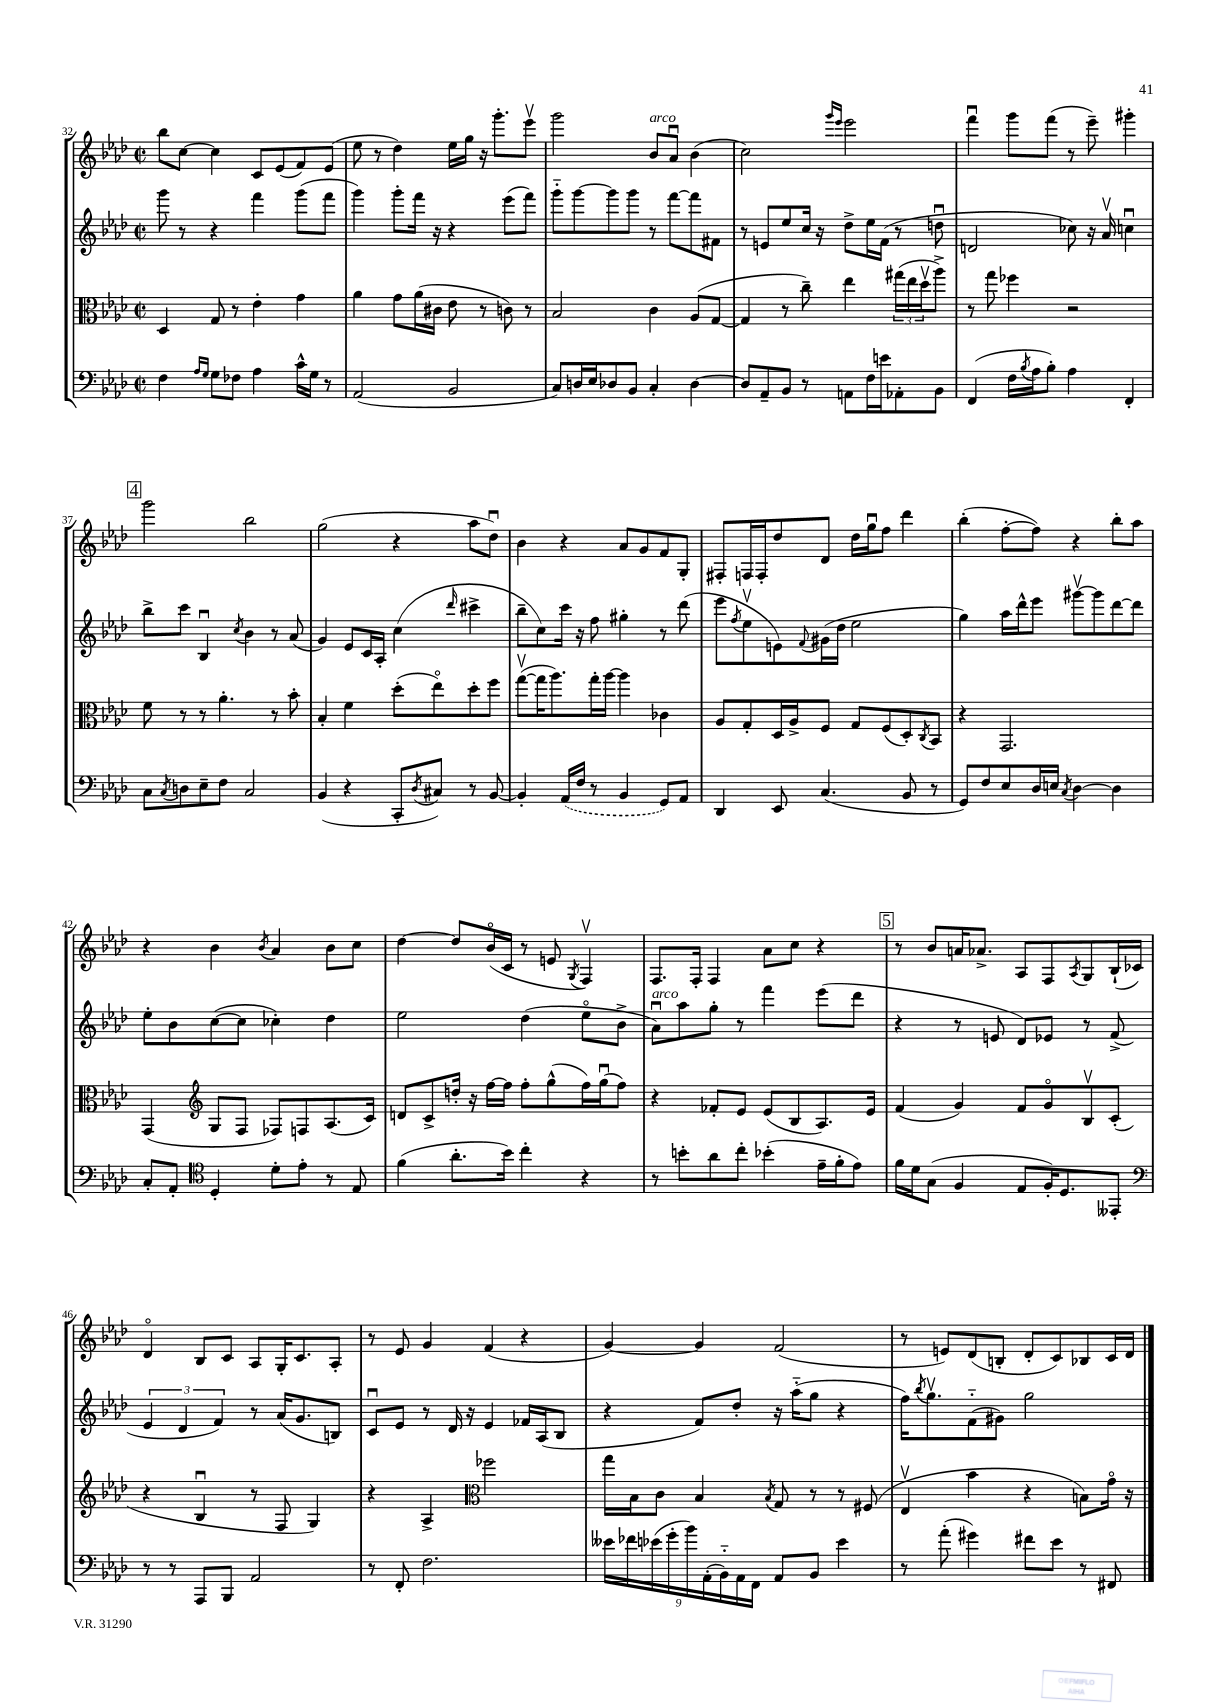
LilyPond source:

<<
\new StaffGroup <<
\new Staff = "s0" {
    \clef treble \key aes \major \defaultTimeSignature \time 2/2
    bes''8 c''8~ c''4 c'8 ees'8( f'8) ees'8( |
    ees''8 r8 des''4) ees''16 g''16 r16 g'''8.-. ees'''8\upbow |
    g'''2 bes'8^\markup { \italic "arco" } aes'8\downbow bes'4( |
    c''2) \grace { g'''16 ees'''16 } ees'''2 |
    f'''4\downbow g'''8 f'''8( r8 ees'''8--) gis'''4-. |
    \mark \markup { \box "4" } g'''2 bes''2 |
    g''2( r4 aes''8 des''8\downbow) |
    bes'4 r4 aes'8 g'8 f'8 g8-. |
    fis8-. f16 f16-. des''8 des'8 des''16 g''16\downbow f''8 des'''4 |
    bes''4-.( f''8~-. f''8) r4 bes''8-. aes''8 |
    r4 bes'4 \acciaccatura { bes'8 } aes'4 bes'8 c''8 |
    des''4~ des''8 bes'16\flageolet( c'16 r8 e'8 \acciaccatura { g8 } f4\upbow) |
    f8. f16-. f4 aes'8 c''8 r4 |
    \mark \markup { \box "5" } r8 bes'8 a'16 aes'8.-> aes8 f8 \acciaccatura { aes8 } g8 bes16-!( ces'16) |
    des'4\flageolet bes8 c'8 aes8 g16-. c'8. aes8-. |
    r8 ees'8 g'4 f'4( r4 |
    g'4~) g'4 f'2( |
    r8 e'8) des'8( b8-. des'8-. c'8) bes8 c'16 des'16 \bar "|." |
}
\new Staff = "s1" {
    \clef treble \key aes \major \defaultTimeSignature \time 2/2
    g'''8 r8 r4 f'''4 g'''8( f'''8 |
    g'''4) g'''8-. f'''16 r16 r4 ees'''8( f'''8) |
    g'''8-_ g'''8~ g'''8 g'''8 r8 f'''8~ f'''8 fis'8 |
    r8 e'8 ees''8 c''16 r16 des''8-> ees''16 f'16( r8 d''8\downbow |
    d'2 ces''8) r16 aes'16\upbow c''4\downbow |
    \mark \markup { \box "4" } bes''8-> c'''8 bes4\downbow \acciaccatura { c''8 } bes'4 r8 aes'8( |
    g'4) ees'8 c'16 aes16-. c''4( \grace { des'''16 } cis'''4-> |
    bes''8-- c''8) c'''16 r16 f''8 gis''4-. r8 des'''8( |
    ees'''8 \acciaccatura { f''8 } ees''8\upbow e'8) \appoggiatura { f'8 } gis'16( des''16 ees''2 |
    g''4) aes''16 des'''16-^ ees'''8 gis'''8~\upbow gis'''8 des'''8~ des'''8 |
    ees''8-. bes'8 c''8~( c''8 ces''4-.) des''4 |
    ees''2 des''4( ees''8\flageolet bes'8-> |
    aes'8\downbow^\markup { \italic "arco" }) aes''8 g''8-. r8 f'''4 ees'''8( des'''8 |
    \mark \markup { \box "5" } r4 r8 e'8 des'8) ees'8 r8 f'8->( |
    \tuplet 3/2 { ees'4 des'4 f'4) } r8 aes'16( g'8. b8) |
    c'8\downbow ees'8 r8 des'16 r16 ees'4 fes'16 aes16( bes8 |
    r4 f'8) des''8-. r16 aes''16-_( g''8 r4 |
    f''16) \acciaccatura { bes''8 } g''8.\upbow f'8-_( gis'8) g''2 \bar "|." |
}
\new Staff = "s2" {
    \clef alto \key aes \major \defaultTimeSignature \time 2/2
    des4 g8 r8 ees'4-. g'4 |
    aes'4 g'8 aes'16( cis'16 ees'8 r8 c'8) r8 |
    bes2 c'4 aes8( g8~ |
    g4 r8 c''8--) ees''4 \tuplet 3/2 { gis''16( ees''16 des''16\upbow } aes''8->) |
    r8 g''8 fes''4 r2 |
    \mark \markup { \box "4" } f'8 r8 r8 aes'4.-. r8 bes'8-. |
    bes4-. f'4 des''8-.( ees''8\flageolet) des''8-. f''8 |
    g''8~\upbow( g''16 aes''8.) g''16-. aes''16~ aes''4 ces'4 |
    aes8 g8-. des16 aes16-> f8 g8 f8( des8-.) \acciaccatura { c8 } bes,8 |
    r4 g,2. |
    g,4( \clef treble g8 f8 fes8) f8 aes8.( c'16) |
    d'8 c'8-> d''16-. r16 f''16~ f''16 f''8-. g''8-^( f''16) g''16\downbow( f''8) |
    r4 fes'8-. ees'8 ees'8( bes8 aes8.) ees'16 |
    \mark \markup { \box "5" } f'4( g'4) f'8 g'8\flageolet bes8\upbow c'8-.( |
    r4 bes4\downbow r8 f8 g4) |
    r4 aes4-> \clef alto fes''2 |
    g''16 bes16 c'8 bes4 \acciaccatura { bes8 } g8 r8 r8 fis8( |
    ees4\upbow bes'4 r4 b8) g'16\flageolet r16 \bar "|." |
}
\new Staff = "s3" {
    \clef bass \key aes \major \defaultTimeSignature \time 2/2
    f4 \grace { aes16 g16 } g8 fes8 aes4 c'16-^ g16 r8 |
    aes,2( bes,2 |
    c8) d16 ees16 des8 bes,8 c4-. des4~ |
    des8 aes,8-- bes,8 r8 a,8 f16 e'16 aes,8-. bes,8 |
    f,4( f16 \acciaccatura { bes8 } aes16 bes8-.) aes4 f,4-. |
    \mark \markup { \box "4" } c8 \acciaccatura { c8 } d8 ees8-- f8 c2 |
    bes,4( r4 c,8-. \acciaccatura { des8 } cis8) r8 bes,8~ |
    bes,4-. \once \slurDashed aes,16( f16 r8 bes,4 g,8) aes,8 |
    des,4 ees,8 c4.( bes,8 r8 |
    g,8) f8 ees8 des16 e16 \acciaccatura { c8 } des4~ des4 |
    c8-. aes,8-. \clef tenor des4-. des'8-. ees'8-. r8 ees8 |
    f'4( aes'8.-. bes'16) c''4-. r4 |
    r8 b'8-. aes'8 c''8-. bes'4-.( ees'16-- f'16-. ees'8) |
    \mark \markup { \box "5" } f'16 des'16 g8( f4 ees8 f16-.) des8. eeses,8-. |
    \clef bass r8 r8 aes,,8 bes,,8 aes,2 |
    r8 f,8-. f2. |
    \tuplet 9/8 { eeses'16 fes'16 ees'16( g'16-. bes'16) aes,16-.( bes,16-_) aes,16 f,16 } aes,8 bes,8 ees'4 |
    r8 aes'8-.( gis'4) fis'8 ees'8 r8 fis,8 \bar "|." |
}
>>
>>
\layout { \context { \Score currentBarNumber = #32 } }
